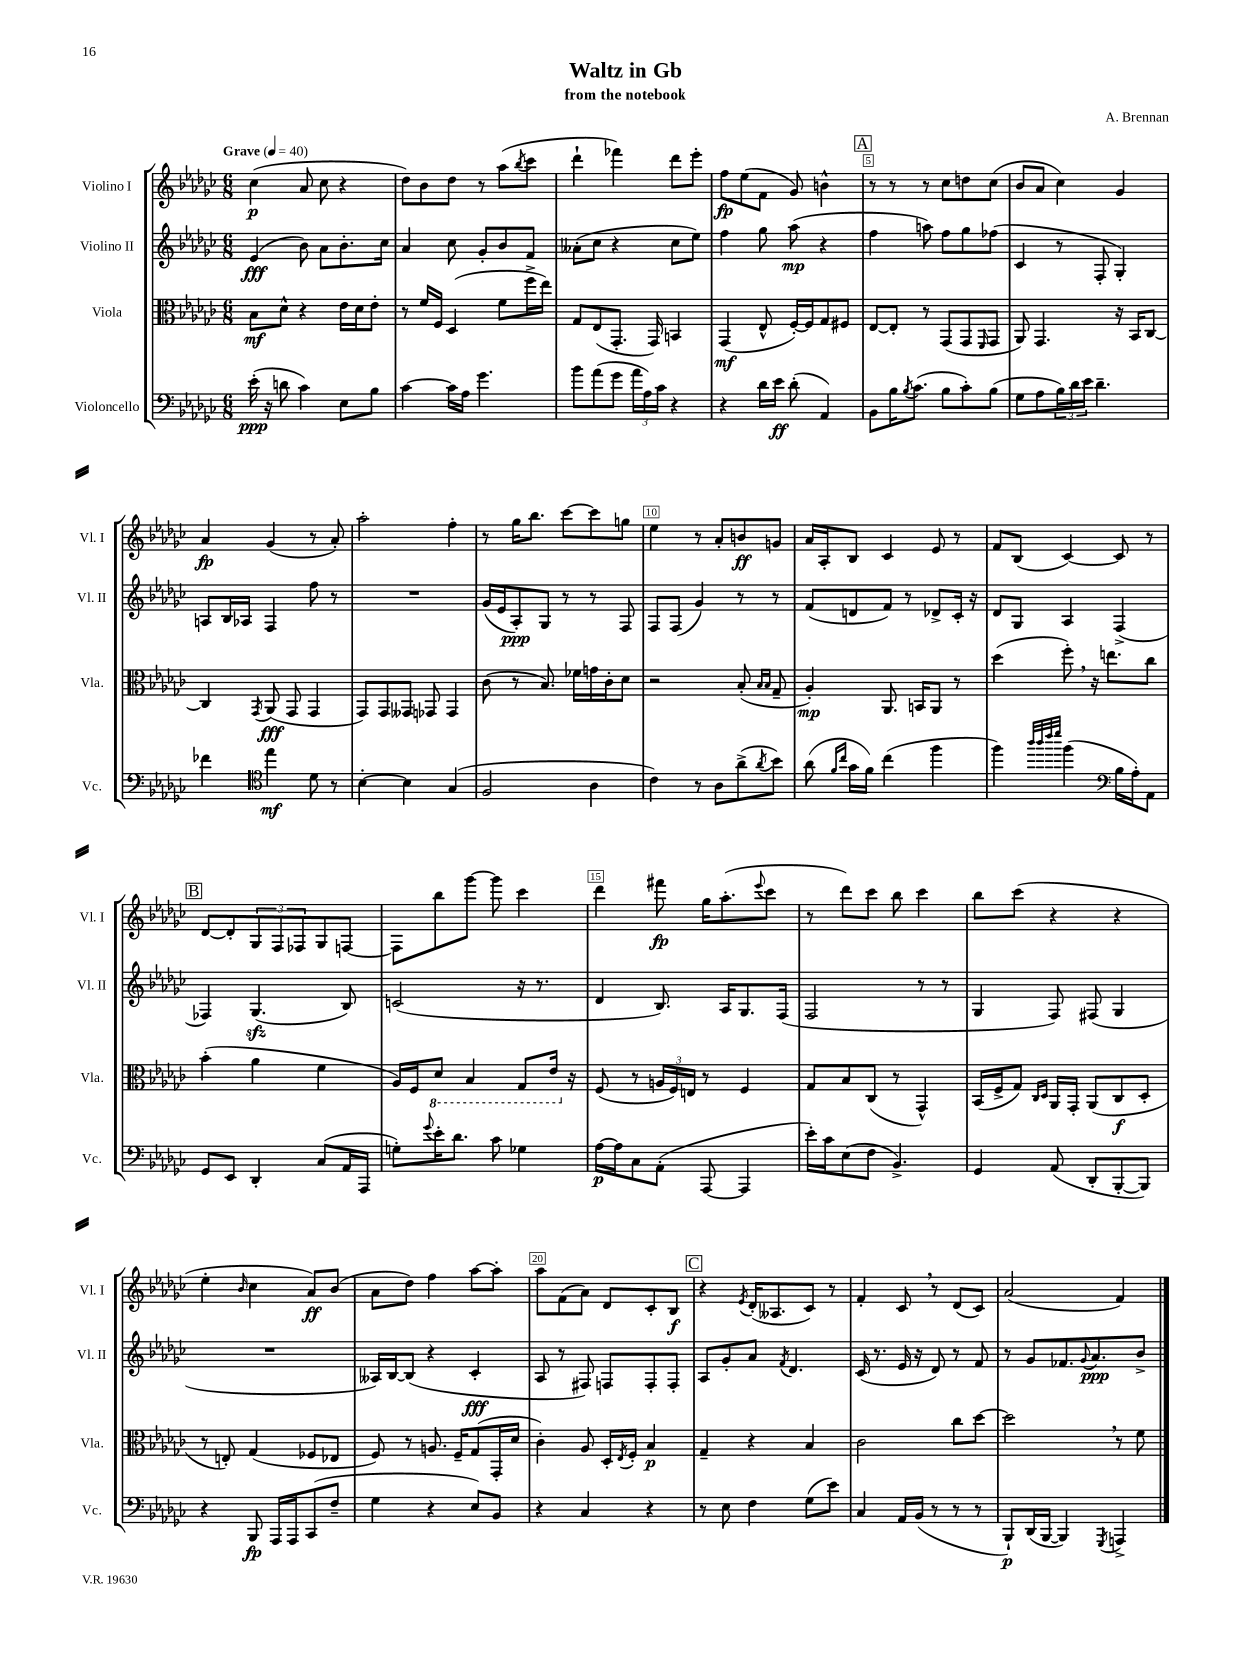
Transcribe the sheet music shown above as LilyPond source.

\header { title = "Waltz in Gb" composer = "A. Brennan" subtitle = "from the notebook" }
<<
\new StaffGroup <<
\new Staff = "s0" \with { instrumentName = "Violino I" shortInstrumentName = "Vl. I" } {
    \clef treble \key ges \major \numericTimeSignature \time 6/8 \tempo "Grave" 4 = 40
    ces''4\p( aes'8 ces''8 r4 |
    des''8) bes'8 des''8 r8 aes''8( \acciaccatura { bes''8 } ces'''8 |
    des'''4-! fes'''4) des'''8 ees'''8-. |
    f''8\fp ees''8( f'8 ges'8) b'4-^ |
    \mark \markup { \box "A" } r8 r8 r8 ces''8 d''8 ces''8( |
    bes'8 aes'8 ces''4) ges'4 |
    aes'4\fp ges'4( r8 aes'8-.) |
    aes''2-. f''4-. |
    r8 ges''16 bes''8. ces'''8~ ces'''8 g''8 |
    ees''4 r8 aes'8-. b'8\ff g'8 |
    aes'16 aes16-. bes8 ces'4 ees'8 r8 |
    f'8 bes8( ces'4~) ces'8 r8 |
    \mark \markup { \box "B" } des'8~ des'8-. \tuplet 3/2 { ges8 f8 fes8 } ges8 f8~ |
    f8 bes''8 ges'''8~ ges'''8 ces'''4 |
    des'''4 fis'''8\fp ges''16 aes''8.-.( \appoggiatura { ees'''8 } ces'''8 |
    r8 des'''8) ces'''8 bes''8 ces'''4 |
    bes''8 ces'''8( r4 r4 |
    ees''4-. \grace { bes'16 } ces''4 aes'8\ff) bes'8( |
    aes'8 des''8) f''4 aes''8~ aes''8-. |
    aes''8 f'8( aes'8) des'8 ces'8-. bes8\f |
    \mark \markup { \box "C" } r4 \acciaccatura { ees'8 } des'16-.( aeses8. ces'8) r8 |
    f'4-. ces'8 \breathe r8 des'8( ces'8) |
    aes'2( f'4) \bar "|." |
}
\new Staff = "s1" \with { instrumentName = "Violino II" shortInstrumentName = "Vl. II" } {
    \clef treble \key ges \major \numericTimeSignature \time 6/8
    ees'4\fff( bes'8) aes'8 bes'8.-. ces''16 |
    aes'4 ces''8 ges'8-. bes'8 f'8 |
    aeses'8-.( ces''8 r4 ces''8 ees''8) |
    f''4 ges''8 aes''8\mp( r4 |
    \mark \markup { \box "A" } f''4 a''8) f''8 ges''8 fes''8( |
    ces'4 r8 f8-. ges4-.) |
    a8 bes16 aes16 f4 f''8 r8 |
    R2. |
    ges'16( ees'16 aes8-.\ppp) ges8 r8 r8 f8 |
    f8 f8( ges'4) r8 r8 |
    f'8( d'8 f'8) r8 des'8-> ces'16-. r16 |
    des'8 ges8 aes4 f4->( |
    \mark \markup { \box "B" } fes4) ges4.\sfz( bes8) |
    c'2( r16 r8. |
    des'4 bes8.) aes16 ges8. f16( |
    f2 r8 r8 |
    ges4 f8) fis8( ges4 |
    R2. |
    aeses16) bes16~ bes8( r4 ces'4-.\fff |
    aes8 r8 fis8) f8 f8-. f8-. |
    \mark \markup { \box "C" } aes8 ges'8-. aes'8 \acciaccatura { f'8 } des'4. |
    ces'16( r8. ees'16 r16 des'8) r8 f'8 |
    r8 ges'8 fes'8. \appoggiatura { ges'8 } aes'8.\ppp bes'8-> \bar "|." |
}
\new Staff = "s2" \with { instrumentName = "Viola" shortInstrumentName = "Vla." } {
    \clef alto \key ges \major \numericTimeSignature \time 6/8
    bes8\mf des'8-^ r4 ees'16 des'16 ees'8-. |
    r8 f'16 f16 des4( f'8 f''16-> ees''16) |
    ges8 ees8( ges,8.-. ges,16) b,4 |
    ges,4\mf( ees8-^ f16~-.) f16 ges8 fis8 |
    \mark \markup { \box "A" } ees8~ ees8-. r8 ges,8( ges,8 \grace { f,16 } ges,8 |
    aes,8) ges,4. r16 bes,16 ces8~ |
    ces4 \acciaccatura { ges,8 } aes,8\fff( ges,8 ges,4 |
    ges,8) ges,8 geses,8 ges,8 ges,4 |
    ces'8( r8 bes8.) fes'16 g'16 ces'16-. des'8 |
    r2 bes8-.( \grace { bes16 bes16 } ges8-- |
    aes4-.\mp) aes,8. b,16 aes,8 r8 |
    des''4( f''8-.) \breathe r16 e''8. ces''8 |
    \mark \markup { \box "B" } bes'4-.( aes'4 f'4 |
    aes16) f16 \ottava #-1 des8 bes,4 ges,8 ees16 \ottava #0 r16 |
    f8( r8 \tuplet 3/2 { a16 f16) e16 } r8 f4 |
    ges8 bes8 ces8( r8 ges,4-^) |
    bes,16( f16-> ges8) \grace { ces16 des16 } aes,16 ges,16-. aes,8( ces8\f des8-. |
    r8 e8-.) ges4( fes8 ees8 |
    f8) r8 a8. f16-- ges8( ges,16-. des'16 |
    ces'4-.) aes8 des16-. \acciaccatura { ees8 } f16-. bes4\p |
    \mark \markup { \box "C" } ges4-- r4 bes4 |
    ces'2 ces''8 des''8~ |
    des''2 \breathe r8 f'8 \bar "|." |
}
\new Staff = "s3" \with { instrumentName = "Violoncello" shortInstrumentName = "Vc." } {
    \clef bass \key ges \major \numericTimeSignature \time 6/8
    ees'16-.\ppp( r16 d'8 ces'4) ees8 bes8 |
    ces'4~ ces'16 aes16 ges'4. |
    bes'8 aes'8( ges'8 \tuplet 3/2 { aes'16 aes16) ces'16 } r4 |
    r4 des'16 ees'16\ff des'8-.( aes,4) |
    \mark \markup { \box "A" } bes,8 bes16 \acciaccatura { bes8 } ces'8.( bes8 ces'8-.) bes8( |
    ges8 aes8 \tuplet 3/2 { bes16) des'16 ees'16 } des'4.-- |
    fes'4 \clef tenor ees''4\mf des'8 r8 |
    bes4~-. bes4 ges4( |
    f2 aes4 |
    ces'4) r8 aes8 aes'8->( \acciaccatura { aes'8 } bes'8) |
    aes'8( \grace { f'16 ces''16 } ges'16 f'16) ces''4( f''4 |
    f''4) \grace { aes''32 aes''32 ces'''32 des'''32 } f''4( \clef bass bes16 aes16-.) aes,8 |
    \mark \markup { \box "B" } ges,8 ees,8 des,4-. ces8( aes,16 aes,,16 |
    g8-.) \appoggiatura { ges'8 } ees'16-. des'8. ces'8 ges4 |
    aes16~\p aes16 ces8 aes,8-.( aes,,8~ aes,,4 |
    ees'16-.) ces'16 ees8( f8 bes,4.->) |
    ges,4 aes,8( des,8-. bes,,8~-. bes,,8) |
    r4 bes,,8\fp aes,,16 aes,,16 ces,8( f8-- |
    ges4 r4 ees8) bes,8 |
    r4 ces4 r4 |
    \mark \markup { \box "C" } r8 ees8 f4 ges8( ees'8) |
    ces4 aes,16 bes,16( r8 r8 r8 |
    bes,,8-!\p) des,16( bes,,16~ bes,,4) \acciaccatura { ges,,8 } a,,4-> \bar "|." |
}
>>
>>
\layout { \context { \Score \override BarNumber.break-visibility = ##(#f #t #t) barNumberVisibility = #(every-nth-bar-number-visible 5) \override BarNumber.stencil = #(make-stencil-boxer 0.1 0.3 ly:text-interface::print) } }
